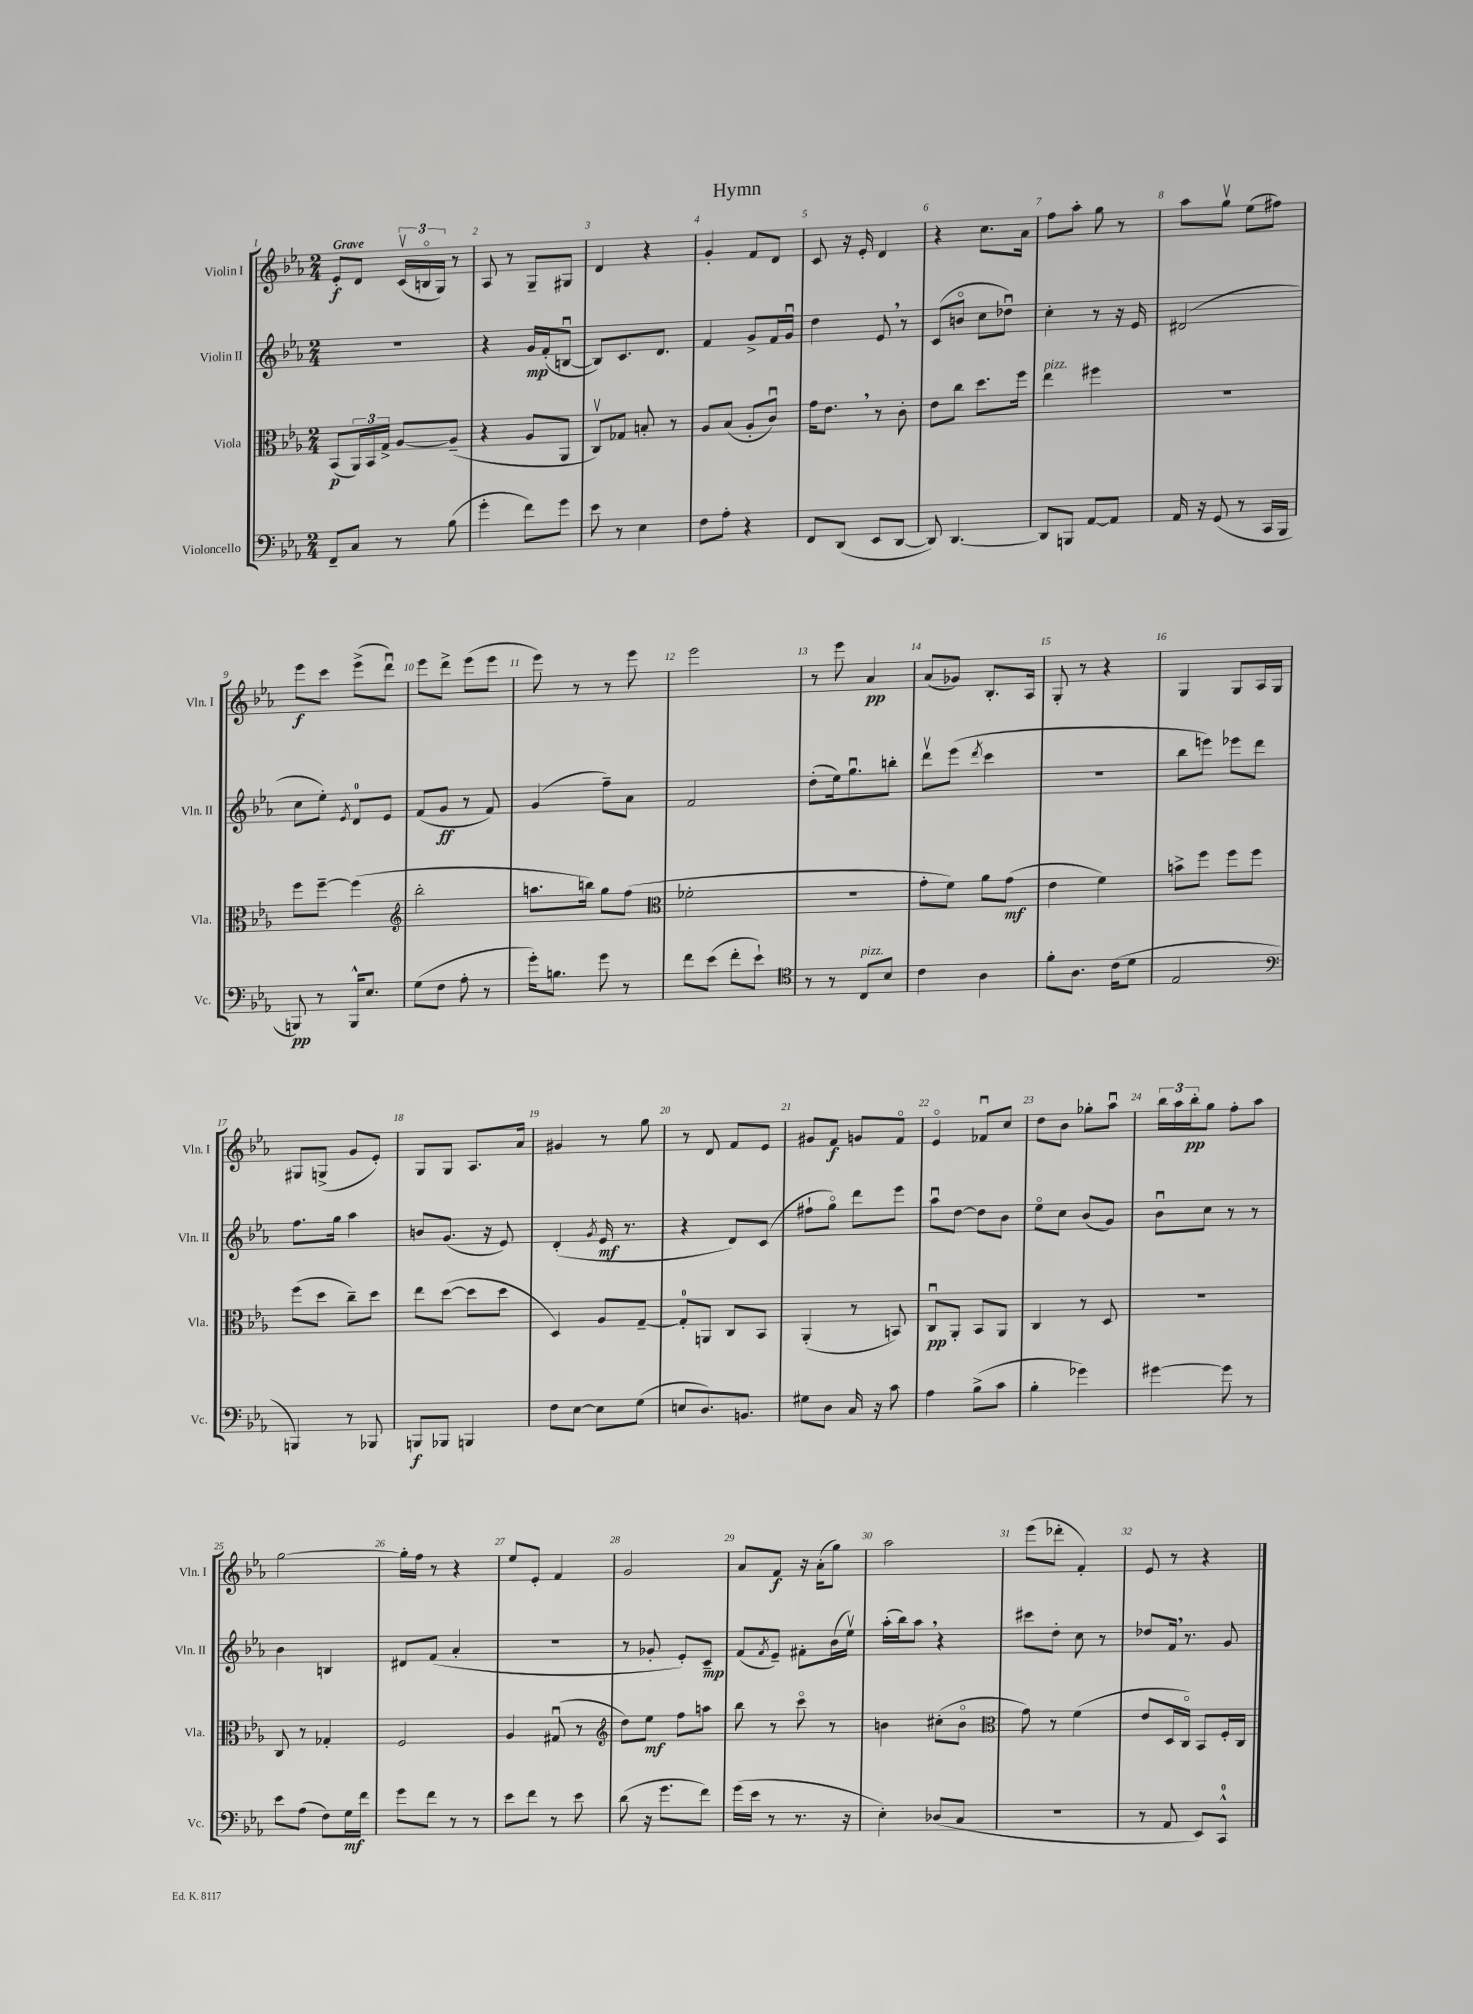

**kern	**kern	**kern	**kern
*staff4	*staff3	*staff2	*staff1
*clefF4	*clefC3	*clefG2	*clefG2
*k[b-e-a-]	*k[b-e-a-]	*k[b-e-a-]	*k[b-e-a-]
*M2/4	*M2/4	*M2/4	*M2/4
8FF~/L	(8BB-/L	2r	8e-'/L
8C/J	24AA-/L)	.	8d/J
.	24BB-/	.	.
.	24G^/JJ	.	.
8r	[8A-/L	.	(24cv/LL
.	.	.	24Bo/
.	.	.	24G/JJ)
(8B-\	(8A-~/]J	.	8r
=	=	=	=
4g'\	4r	4r	8A-/
.	.	.	8r
8f\L)	8A-/L	16g/LL	8G~/L
.	.	(16f'/J	.
8g\J	8AA-/J	[8Bu/J	8G#/J
=	=	=	=
8e-\	8Cv/L)	8B/]L)	4d/
8r	8G-/J	8.c/	.
4E-\	8B'/	.	4r
.	.	8.d/J	.
.	8r	.	.
=	=	=	=
8F\L	8A-/L	4f/	4g'/
8A-'\J	(8B-/J	.	.
4r	8A-'/L	8g^/L	8f/L
.	8cu/J)	16f/L	8d/J
.	.	16gu/JJ	.
=	=	=	=
8FF/L	16g\LK	4dd\	8c/
.	8.e-\J	.	.
(8DD/J	.	.	16r
.	.	.	16e-'/
8EE-/L	8r	8e-/	4d/
[8DD/J	8c'\	8r	.
=	=	=	=
8DD/])	8e-\L	(8c/L	4r
[4.DD/	8cc\J	8bo/J	.
.	8.dd\L	8cc\L	8.cc\L
.	.	8dd-u\J)	.
.	16ff\Jk	.	16a-\Jk
=	=	=	=
8DD/]L	4ee-\	4cc'\	8ff\L
8BBB/J	.	.	8aa-'\J
[8AA-/L	4ff#\	8r	8gg\
8AA-/]J	.	16r	8r
.	.	16e-/	.
=	=	=	=
16AA-/	2r	(2d#/	8aa-\L
16r	.	.	.
(8GG/	.	.	8ggv\J
8r	.	.	(8ee-\L
16CC/LL	.	.	8ff#\J)
16BBB-/JJ	.	.	.
=	=	=	=
8BBB/)	8ff\L	8cc\L	8eee-\L
8r	[8ff~\J	8ee-'\J)	8ccc\J
.	.	8qe-/	.
16BBB^^/LK	(4ff\]	8d/L	(8eee-^\L
8.E-/J	.	.	.
.	.	8e-/J	8dddu\J)
=	=	=	=
*	*clefG2	*	*
(8G\L	2bb-'\	(8f/L	8eee-\L
8F\J	.	8g/J	8ddd^\J
8A-'\	.	8r	(8eee-\L
8r	.	8f/)	8eee-\J
=	=	=	=
16g'\LK)	8.aa\L	(4g/	8eee-\)
8.B\J	.	.	.
.	.	.	8r
.	16bb\Jk)	.	.
8g\	8gg\L	8ff~\L)	8r
8r	(8ff\J	8a-\J	8eee-\
=	=	=	=
*	*clefC3	*	*
8f\L	2f-'\	2f/	2eee-\
(8e-\J	.	.	.
8f'\L	.	.	.
8e-`\J)	.	.	.
=	=	=	=
*clefC4	*	*	*
8r	2r	(8dd'\L	8r
8r	.	16ee-\k)	8eee-\
.	.	8.ggu\	.
8C/L	.	.	4a-/
8B-/J	.	8bb'\J	.
=	=	=	=
4c\	8g'\L	8dddv\L	(8a-/L
.	8f\J)	(8eee-\J	8g-/J)
.	.	8qddd/	.
4A-\	8a-\L	4ccc\	8.B-'/L
.	(8g\J	.	.
.	.	.	16A-/Jk
=	=	=	=
8f'\L	4e-\	2r	8G'/
8.A-\J	.	.	8r
.	4f\)	.	4r
(16c\LK	.	.	.
8d\J	.	.	.
=	=	=	=
2E-/	8b^\L	8bb-\L	4G/
.	8ff\J	8eee\J)	.
.	8ff\L	8eee-\L	8G/L
.	8ff\J	8ddd\J	16A-/L
.	.	.	16G/JJ
=	=	=	=
*clefF4	*	*	*
4BBB/)	(8ff\L	8.ff\L	8G#/L
.	8dd\J	.	(8G^/J
.	.	16gg\Jk	.
8r	8cc~\L)	4aa-\	8g/L
8BBB-/	8dd\J	.	8e-'/J)
=	=	=	=
8BBB/L	8ee-\L	8b/L	8G/L
8BBB-/J	([8dd\J	(8.g/J	8G/J
4BBB/	8dd\]L	.	8.A-/L
.	.	16r	.
.	8dd\J	8e-/)	.
.	.	.	16a-/Jk
=	=	=	=
8F\L	4D/)	(4d'/	4g#/
[8E-\J	.	.	.
.	.	8qg/	.
8E-\]L	8A-/L	16e-/	8r
.	.	8.r	.
(8G\J	[8G~/J	.	8gg\
=	=	=	=
8E/L	8G'/]L	4r	8r
8.D/)	8AA/J	.	8d/
.	8C/L	8d/L)	8f/L
8.BB/J	.	.	.
.	8BB-/J	(8c/J	8e-/J
=	=	=	=
8G#\L	(4AA-'/	8ff#`\L	8g#/L
8D\J	.	8ggo\J)	8f/J
16C/	8r	8ddd\L	8g/L
16r	.	.	.
8c\	8BB/)	8eee-\J	8fo/J
=	=	=	=
4A-\	8Cu/L	8aa-u\L	4e-o/
.	8AA-'/J	[8dd\J	.
(8B-^\L	8BB-/L	8dd\]L	8f-u/L
8c\J	8AA-/J	8b-\J	8cc/J
=	=	=	=
4B-'\	4C/	8ee-o\L	8dd\L
.	.	8cc\J	8b-\J
4g-\)	8r	(8b-/L	8gg-'\L
.	8D/	8g/J)	8aa-u\J
=	=	=	=
[4g#\	2r	8b-u\L	24bb-\LL
.	.	.	24aa-\
.	.	.	24bb-'\J
.	.	8cc\J	8gg\J
8g#\]	.	8r	8ff'\L
8r	.	8r	8aa-\J
=	=	=	=
8e-\L	8C/	4b-\	[2gg\
(8A-\J	8r	.	.
8F\L)	4G-'/	4B/	.
16G\L	.	.	.
16f\JJ	.	.	.
=	=	=	=
8g\L	2F/	8d#/L	16gg'\]LL
.	.	.	16ff\JJ
8f\J	.	(8f/J	8r
8r	.	4a-'/	4r
8r	.	.	.
=	=	=	=
8e-\L	4A-/	2r	8ee-/L
8f\J	.	.	8e-'/J
8r	(8G#u/	.	4f/
8e-\	8r	.	.
=	=	=	=
*	*clefG2	*	*
(8d\	8dd\L)	8r	2g/
16r	8ee-\J	8g-'/	.
8.g\L	.	.	.
.	8ff\L	8e-'/L)	.
8f\J)	8aa\J	8c~/J	.
=	=	=	=
(16g\LL	8bb-\	(8f/L	8a-/L
16e-\JJ	.	.	.
.	.	8qf/	.
8r	8r	8e-~/J)	8f/J
8.r	8ccco\	8f#'\L	16r
.	.	.	(16a-'\LK
.	8r	(16b-\L	8gg\J)
16r	.	16ee-v\JJ)	.
=	=	=	=
4E-'\)	4b\	(16aa-'\LL	2aa-\
.	.	16bb-\J)	.
.	.	8aa-\J	.
(8D-/L	(8cc#'\L	4r	.
8C/J	8bo\J	.	.
=	=	=	=
*	*clefC3	*	*
2r	8g\)	8ccc#\L	(8eee-\L
.	8r	8dd'\J	8ddd-'\J
.	(4f\	8cc\	4f'/)
.	.	8r	.
=	=	=	=
8r	8e-/L	8dd-/L	8e-/
8AA-/	16D/L	16f/Jk	8r
.	16Co/JJ)	8.r	.
8EE-/L)	8BB-/L	.	4r
8CC^^/J	16F'/L	8g/	.
.	16C/JJ	.	.
==	==	==	==
*-	*-	*-	*-
